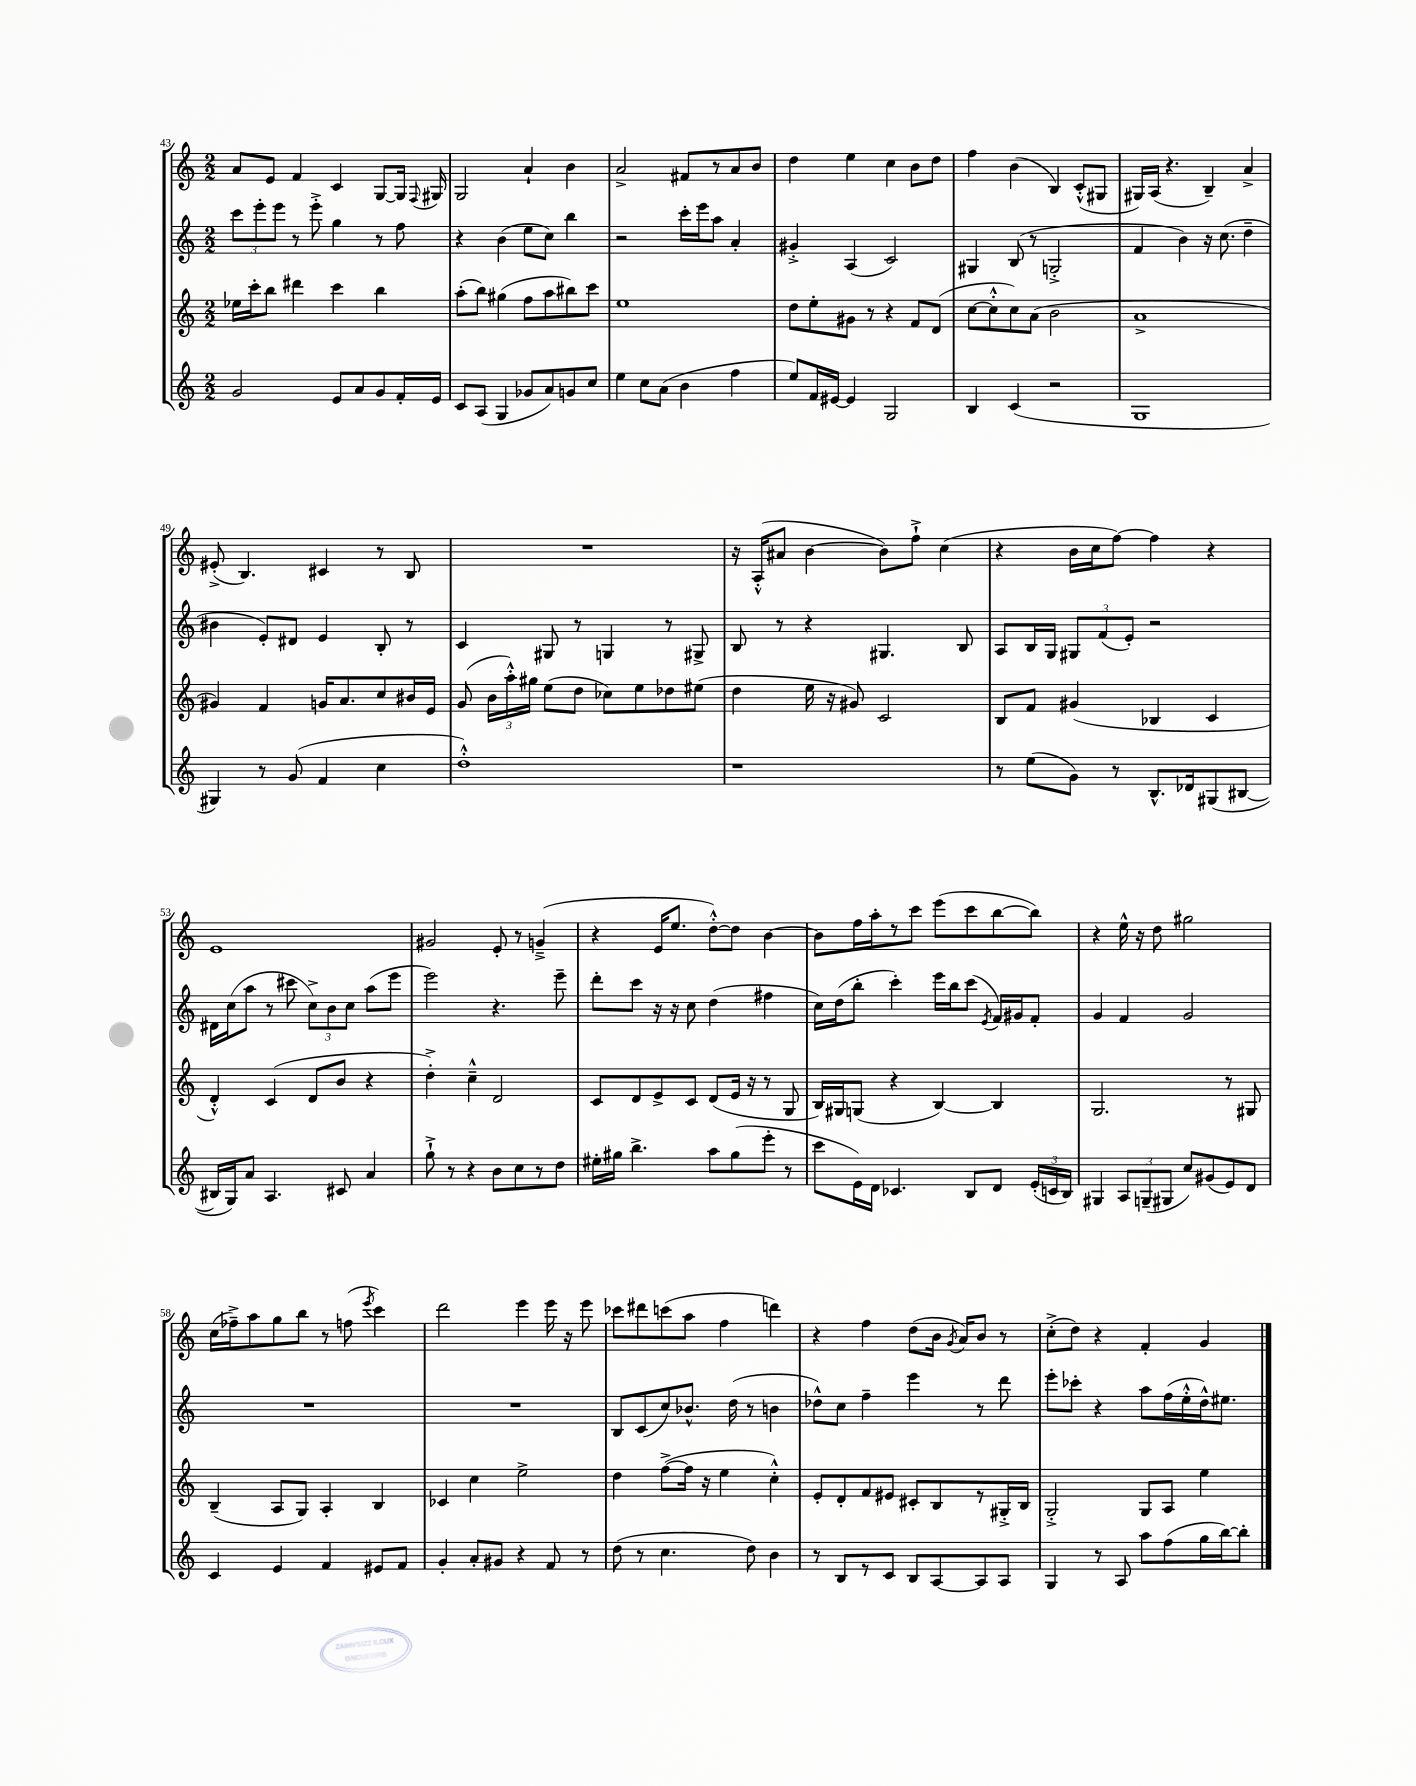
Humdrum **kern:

**kern	**kern	**kern	**kern
*staff4	*staff3	*staff2	*staff1
*clefG2	*clefG2	*clefG2	*clefG2
*k[]	*k[]	*k[]	*k[]
*M2/2	*M2/2	*M2/2	*M2/2
2g	16ee-	12ccc	8a
.	16ccc'	.	.
.	.	12eee'	.
.	8bb	.	8e
.	.	12eee	.
.	4ddd#	8r	4f
.	.	8eee'^	.
8e	4ccc	4gg	4c
8a	.	.	.
8g	4bb	8r	[8G
16f'	.	8ff	16G]
.	.	.	8qqF
16e	.	.	16G#
=	=	=	=
8c	(8aa'	4r	2G
(8A	8bb)	.	.
4G	(4gg#	(4b	.
8g-	8ff	8ee	4a`
8a)	8aa	8cc)	.
8g	8bb#)	4bb	4b
8cc	8ccc	.	.
=	=	=	=
4ee	1ee	2r	2a^
8cc	.	.	.
(8a	.	.	.
4b	.	16ccc'	8f#
.	.	16eee	.
.	.	8aa	8r
4ff	.	4a'	8a
.	.	.	8b
=	=	=	=
8ee)	8dd	4g#'^	4dd
16f	8ee'	.	.
[16e#	.	.	.
4e#]	8g#	(4A	4ee
.	8r	.	.
2G	4r	2c)	4cc
.	8f	.	8b
.	(8d	.	8dd
=	=	=	=
4B	[8cc	4G#	4ff
.	8cc'^^]	.	.
(4c	8cc)	(8B	(4b
.	(8a	8r	.
2r	2b	2G'^	4B)
.	.	.	(8c'^^
.	.	.	8G#
=	=	=	=
1G	1a^	4f	16G#)
.	.	.	(16A
.	.	.	4.r
.	.	4b)	.
.	.	16r	4B~)
.	.	(8.cc	.
.	.	4dd~	4a^
=	=	=	=
4G#)	4g#)	4b#	(8e#'^
.	.	.	4.B)
8r	4f	8e')	.
(8g	.	8d#	.
4f	16g	4e	4c#
.	8.a	.	.
4cc	8cc	8B'	8r
.	16b#	8r	8B
.	16e	.	.
=	=	=	=
1dd'^^)	(8g	4c	1r
.	24b	.	.
.	24aa'^^)	.	.
.	24gg#	.	.
.	(8ee	8G#	.
.	8dd	8r	.
.	8cc-)	4G	.
.	8ee	.	.
.	8dd-	8r	.
.	(8ee#	8G#^	.
=	=	=	=
1r	4dd	8B	16r
.	.	.	(16A'^^
.	.	8r	8a#
.	16ee	4r	[4b
.	16r	.	.
.	8g#)	.	.
.	2c	4.G#	8b])
.	.	.	8ff`^
.	.	.	(4cc
.	.	8B	.
=	=	=	=
8r	8B	8A	4r
(8ee	8f	16B	.
.	.	16G	.
8g)	(4g#	12G#	16b
.	.	.	16cc
.	.	(12f	.
8r	.	.	[8ff)
.	.	12e')	.
8.B^^	4B-	2r	4ff]
16d-	.	.	.
(8G#	4c	.	4r
[8B#	.	.	.
=	=	=	=
16B#]	4d'^^)	16d#	1e
16G)	.	(16cc	.
8a	.	8aa	.
4.A	(4c	8r	.
.	.	8ccc#	.
.	8d	12cc^)	.
.	.	12b	.
8c#	8b	.	.
.	.	12cc	.
4a	4r	(8aa	.
.	.	8eee	.
=	=	=	=
8gg`^	4dd'^)	2eee)	2g#
8r	.	.	.
4r	4cc~^^	.	.
8b	2d	4.r	8e'
8cc	.	.	8r
8r	.	.	(4g~^
8dd	.	8eee~	.
=	=	=	=
16ee#'	8c	8ddd'	4r
16gg#	.	.	.
4.bb^	8d	8ccc	.
.	8e^	16r	16e
.	.	16r	8.ee
.	8c	8cc	.
8aa	(8d	(4dd	[8dd'^^)
(8gg#	16e	.	8dd]
.	16r	.	.
8eee'	8r	4ff#	[4b
8r	8G	.	.
=	=	=	=
8ccc	16B)	16cc)	8b]
.	16G#	(16dd	.
16e)	(8G	8bb'	16ff
16d	.	.	16aa'
4.c-	4r	4ccc')	8r
.	.	.	8ccc
.	[4B)	16eee	(8eee
.	.	16bb	.
8B	.	(8ccc	8ccc
.	.	8qe	.
8d	4B]	16f)	[8bb
.	.	16g#	.
(24e'	.	8f'	8bb])
24c	.	.	.
24B)	.	.	.
=	=	=	=
4G#	2.G	4g	4r
12A	.	4f	16ee^^
.	.	.	16r
(12G~	.	.	.
.	.	.	8dd
12G#	.	.	.
8cc)	.	2g	2gg#
(8g#	.	.	.
8e)	8r	.	.
8d	8G#	.	.
=	=	=	=
4c	(4B~	1r	(16cc
.	.	.	16ff-~^)
.	.	.	8aa
4e	8A	.	8gg
.	8G)	.	8bb
4f	4A'	.	8r
.	.	.	(8ff
.	.	.	8qeee
8e#	4B	.	4ccc)
8f	.	.	.
=	=	=	=
4g'	4c-	1r	2ddd
8a'	4cc	.	.
8g#	.	.	.
4r	2ee^	.	4eee
8f	.	.	16eee
.	.	.	16r
8r	.	.	8eee
=	=	=	=
(8dd	4dd	8B	8ccc-
8r	.	(8c	8ddd#
4.cc	([8ff^	8cc)	(8ccc
.	16ff]	8.b-^^	8aa
.	16r	.	.
.	4ee	.	4ff
.	.	(16dd	.
8dd)	.	8r	.
4b	4cc'^^)	4b	4ddd)
=	=	=	=
8r	8e'	8dd-^^)	4r
8B	8d'	8cc	.
8r	8f	4ff~	4ff
8c	8e#	.	.
8B	8c#'	4eee	(8dd
[8A	8B	.	16b
.	.	.	8qg
.	.	.	16a)
8A]	8r	8r	8b
8A	16G#'^	8ddd	8r
.	16B	.	.
=	=	=	=
4G	2G'^	8eee'	(8cc'^
.	.	8ccc-'	8dd)
8r	.	4r	4r
8A	.	.	.
8aa	8G	8aa	4f'
(8ff	8A	(16ff	.
.	.	16ee'^^	.
16gg	4ee	16dd^^)	4g
[16bb)	.	8.ee#	.
8bb']	.	.	.
==	==	==	==
*-	*-	*-	*-
